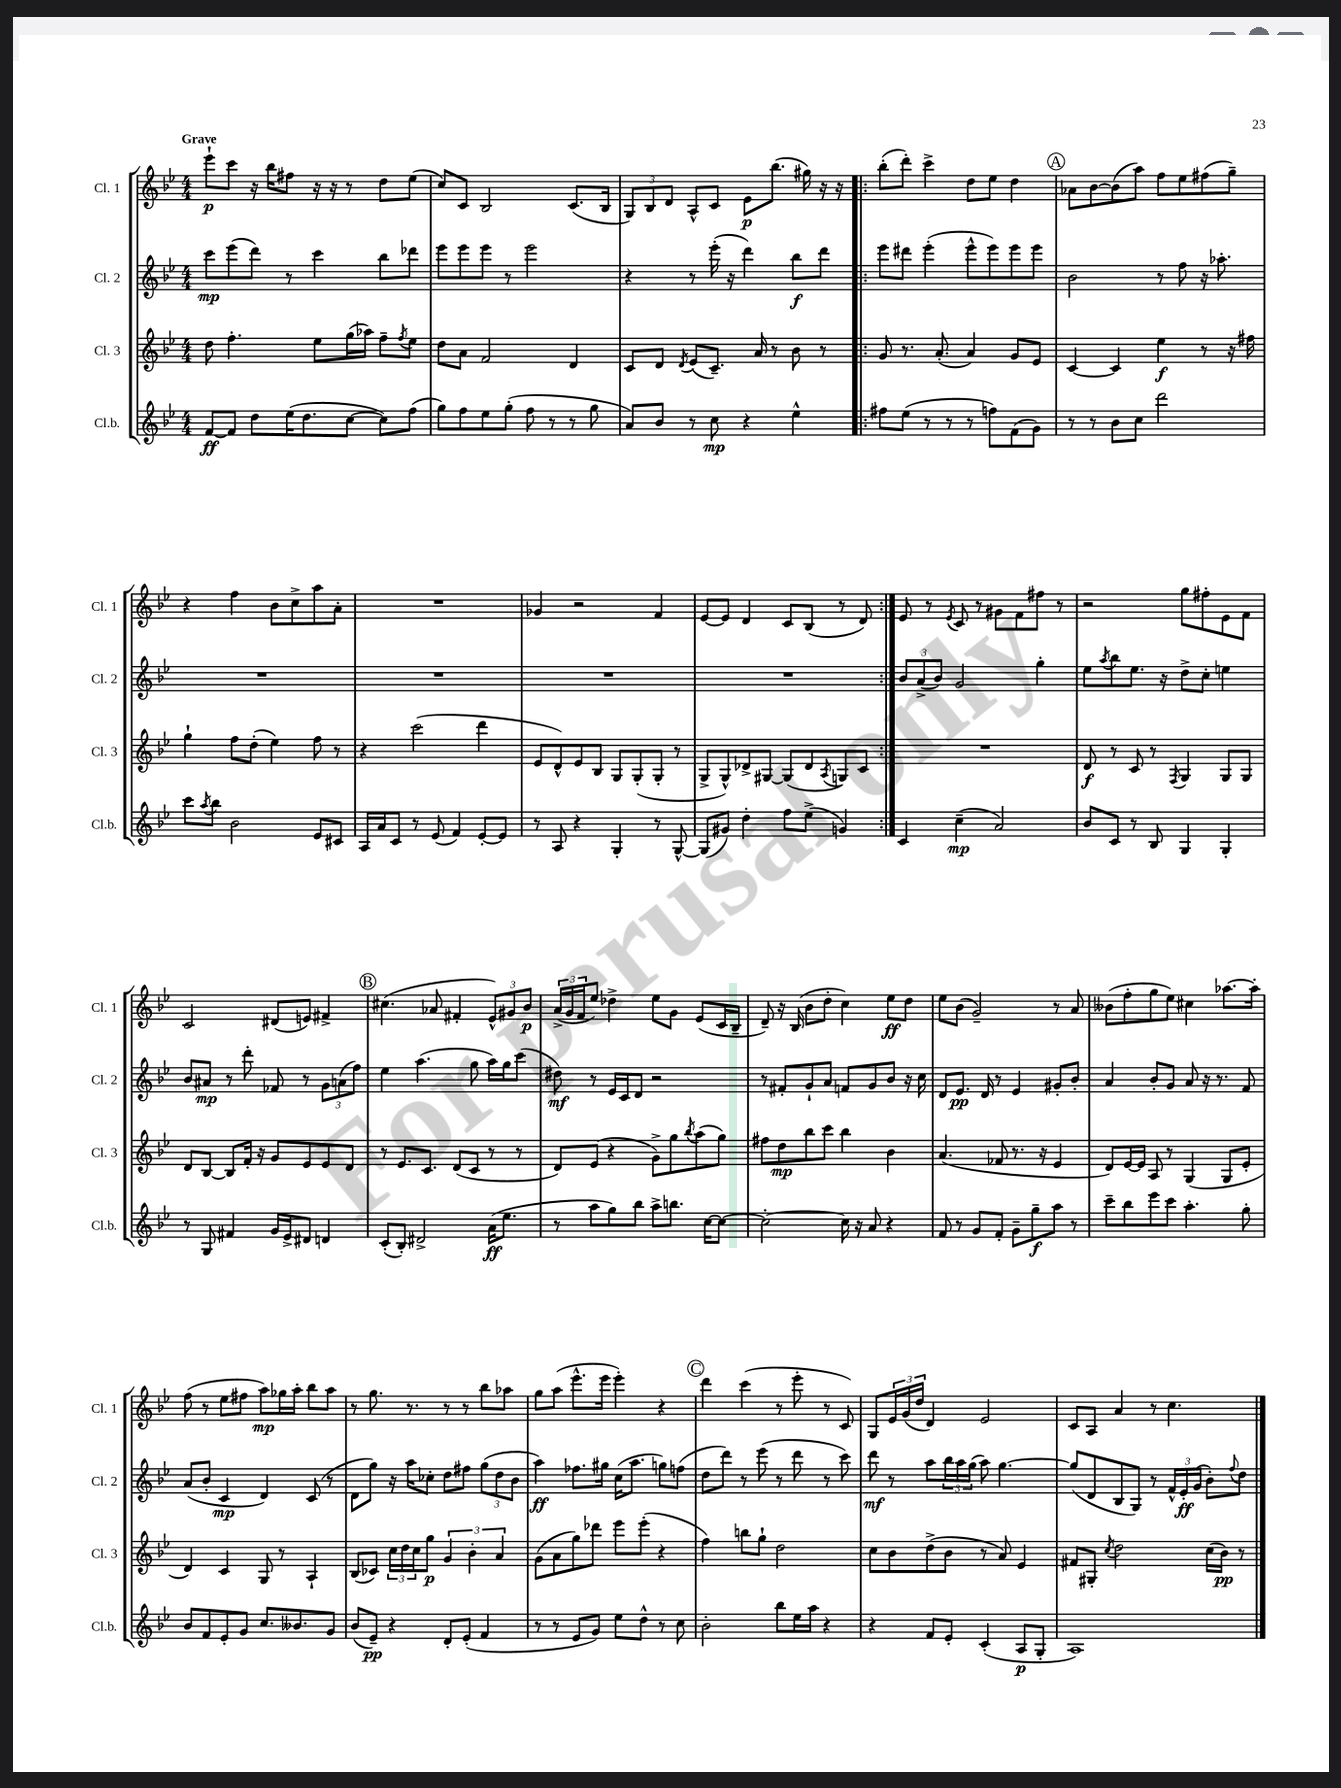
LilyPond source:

<<
\new StaffGroup <<
\new Staff = "s0" \with { instrumentName = "Cl. 1" shortInstrumentName = "Cl. 1" } {
    \clef treble \key bes \major \numericTimeSignature \time 4/4 \tempo "Grave"
    ees'''8-!\p c'''8 r16 bes''16 fis''8 r16 r16 r8 d''8 ees''8( |
    c''8) c'8 bes2 c'8.( bes16 |
    \tuplet 3/2 { g8) bes8 d'8 } a8-^ c'8 ees'8\p bes''8.( gis''16) r16 r16 |
    \repeat volta 2 { bes''8-.( d'''8-.) c'''4-> d''8 ees''8 d''4 |
    \mark \markup { \circle "A" } aes'8 bes'8~ bes'8( a''8) f''8 ees''8 fis''8( g''8--) |
    r4 f''4 bes'8 c''8-> a''8 a'8-. |
    R1 |
    ges'4 r2 f'4 |
    ees'8~ ees'8 d'4 c'8 bes8( r8 d'8) | }
    ees'8 r8 \acciaccatura { ees'8 } c'8 r8 gis'8 f'8 fis''8 r8 |
    r2 g''8 fis''8-. ees'8 f'8 |
    c'2 dis'8( e'8) fis'4-> |
    \mark \markup { \circle "B" } cis''4.( aes'8 fis'4-. \tuplet 3/2 { ees'8-^) gis'8 bes'8\p } |
    \tuplet 3/2 { a'16->( g'16 f'16 } ees''8) des''4-> ees''8 g'8 ees'8( c'16 bes16-- |
    d'8--) r16 bes16( bes'8 d''8-. c''4) ees''8\ff d''8 |
    ees''8 bes'8( g'2--) r8 a'8 |
    beses'8( f''8-. g''8 ees''8) cis''4 aes''8.~ aes''16-. |
    f''8( r8 ees''8 fis''8 a''8\mp) ges''16 a''16-. bes''8 a''8 |
    r8 g''8. r8. r8 r8 bes''8 aes''8 |
    g''8 a''8( ees'''8.-^ ees'''16 ees'''4-.) r4 |
    \mark \markup { \circle "C" } d'''4 c'''4( r8 ees'''8-. r8 c'8) |
    g8 \tuplet 3/2 { ees'16 g'16( d''16 } d'4) ees'2 |
    c'8 a8 a'4 r8 c''4. \bar "|." |
}
\new Staff = "s1" \with { instrumentName = "Cl. 2" shortInstrumentName = "Cl. 2" } {
    \clef treble \key bes \major \numericTimeSignature \time 4/4
    c'''8\mp ees'''8( d'''8) r8 c'''4 bes''8 des'''8 |
    ees'''8 ees'''8 ees'''8 r8 ees'''2 |
    r4 r8 ees'''16-.( r16 d'''4) bes''8\f d'''8 |
    \repeat volta 2 { ees'''8 dis'''8 ees'''4-.( ees'''8-^ ees'''8) ees'''8 ees'''8 |
    \mark \markup { \circle "A" } bes'2 r8 f''8 r16 aes''8.-. |
    R1 |
    R1 |
    R1 |
    R1 | }
    \tuplet 3/2 { bes'8 a'8->( bes'8) } g'2 g''4-. |
    ees''8 \acciaccatura { a''8 } bes''8 ees''8. r16 d''8-> c''8-. e''4 |
    bes'8 ais'8\mp r8 d'''8-. fes'8 r8 \tuplet 3/2 { g'8 a'8( f''8) } |
    \mark \markup { \circle "B" } ees''4 a''4.( g''8 a''16) g''16 c'''8( |
    dis''8\mf) r8 ees'16 c'16 d'8 r2 |
    r8 fis'8-. g'8-! a'8 f'8 g'8 bes'8 r16 c''16 |
    d'8 ees'8.\pp d'16 r8 ees'4 gis'8-. bes'8-. |
    a'4 bes'8-. g'8 a'8 r16 r8. f'8 |
    a'8( bes'8-. c'4\mp d'4) c'8( r8 |
    d'8 g''8) r16 a''16 ces''8-. d''8 fis''8 \tuplet 3/2 { g''8( d''8 bes'8 } |
    a''4\ff) fes''8. gis''16 c''16( a''8. g''8) f''8( |
    \mark \markup { \circle "C" } d''8 d'''8) r8 ees'''8( r8 d'''8 r8 c'''8) |
    d'''8\mf r8 a''8 \tuplet 3/2 { bes''16 a''16 g''16( } a''8) g''4.~ |
    g''8( d'8 bes8 g8) r8 \tuplet 3/2 { f'16-^ ees'16-.\ff g'16( } bes'8-.) \appoggiatura { f''8 } d''8 \bar "|." |
}
\new Staff = "s2" \with { instrumentName = "Cl. 3" shortInstrumentName = "Cl. 3" } {
    \clef treble \key bes \major \numericTimeSignature \time 4/4
    d''8 f''4.-. ees''8 g''16( aes''16) f''8-- \acciaccatura { f''8 } ees''8 |
    d''8 a'8 f'2 d'4 |
    c'8 d'8 \acciaccatura { d'8 } ees'8( c'8.--) a'16 r8 bes'8 r8 |
    \repeat volta 2 { g'8 r8. a'8.-.( a'4) g'8 ees'8 |
    \mark \markup { \circle "A" } c'4~ c'4 ees''4\f r8 r16 fis''16 |
    g''4-! f''8 d''8-.( ees''4) f''8 r8 |
    r4 c'''2( d'''4 |
    ees'8 d'8-^) ees'8 bes8 g8 g8-.( g8-. r8 |
    g8-> g8-^) des'8-> gis8~ gis8( des'8 \acciaccatura { a8 } g8) c'8 | }
    R1 |
    d'8\f r8 c'8 r8 \acciaccatura { f8 } g4 g8 g8 |
    d'8 bes8~ bes8 f'16-. r16 g'8 ees'8 ees'8 d'8 |
    \mark \markup { \circle "B" } r8 ees'8. c'8. d'8( c'8 r8 r8 |
    d'8) ees'8( r4 g'8->) g''8 \acciaccatura { bes''8 } a''8( g''8) |
    fis''8 d''8\mp bes''8 c'''8 bes''4 bes'4 |
    a'4.( fes'8 r8. r16 ees'4 |
    d'8) ees'16~ ees'16 a8 r8 g4( g8 ees'8-. |
    d'4) c'4 g8 r8 a4-! |
    bes8( ces'8) \tuplet 3/2 { c''16 d''16 c''16 } g''8\p \tuplet 3/2 { g'4 bes'4-. a'4 } |
    g'8( a'8 g''8) des'''8 ees'''8 ees'''8-.( r4 |
    \mark \markup { \circle "C" } f''4) b''8 g''8-! d''2 |
    c''8 bes'8 d''8->( bes'8 r8 a'8) ees'4 |
    fis'8 gis8-. \acciaccatura { c''8 } d''2 c''16( bes'16\pp) r8 \bar "|." |
}
\new Staff = "s3" \with { instrumentName = "Cl.b." shortInstrumentName = "Cl.b." } {
    \clef treble \key bes \major \numericTimeSignature \time 4/4
    f'8~\ff f'8 d''8 ees''16( d''8. c''8~ c''8) f''8( |
    g''8) f''8 ees''8 g''8-.( f''8 r8 r8 g''8 |
    a'8) bes'8 r8 c''8\mp r4 ees''4-^ |
    \repeat volta 2 { fis''8 ees''8( r8 r8 r8 f''8) f'8( g'8) |
    \mark \markup { \circle "A" } r8 r8 bes'8 c''8 d'''2 |
    c'''8 \acciaccatura { a''8 } bes''8 bes'2 ees'8 cis'8 |
    a16 a'16 c'8 r8 ees'8( f'4) ees'8~-. ees'8 |
    r8 a8 r4 g4-. r8 g8~-^ |
    g8( gis'8) d''4-. f''8 ees''8->( g'4) | }
    c'4 c''4--\mp( a'2) |
    bes'8 c'8 r8 bes8 g4 g4-. |
    r8 g8 fis'4 g'16 ees'16-> dis'8 d'4 |
    \mark \markup { \circle "B" } c'8-.( bes8-.) dis'2-> a'16\ff( ees''8. |
    r8 a''8 g''8) bes''8 a''8-> b''8. c''16~ c''8~ |
    c''2~-. c''16 r16 a'8 r4 |
    f'8 r8 g'8 f'8-. g'8-- g''8--\f a''8 r8 |
    c'''8-- bes''8 ees'''8 c'''8 a''4.-. g''8-. |
    bes'8 f'8 ees'8-. g'8 c''8. beses'8. g'8 |
    bes'8( ees'8--\pp) r4 d'8-. ees'8-.( f'4 |
    r8 r8 ees'8 g'8) ees''8 d''8-^ r8 c''8 |
    \mark \markup { \circle "C" } bes'2-. bes''8 ees''16 a''16 r4 |
    r4 f'8 ees'8-. c'4-.( a8\p g8-. |
    a1) \bar "|." |
}
>>
>>
\layout { \context { \Score \remove "Bar_number_engraver" } }
